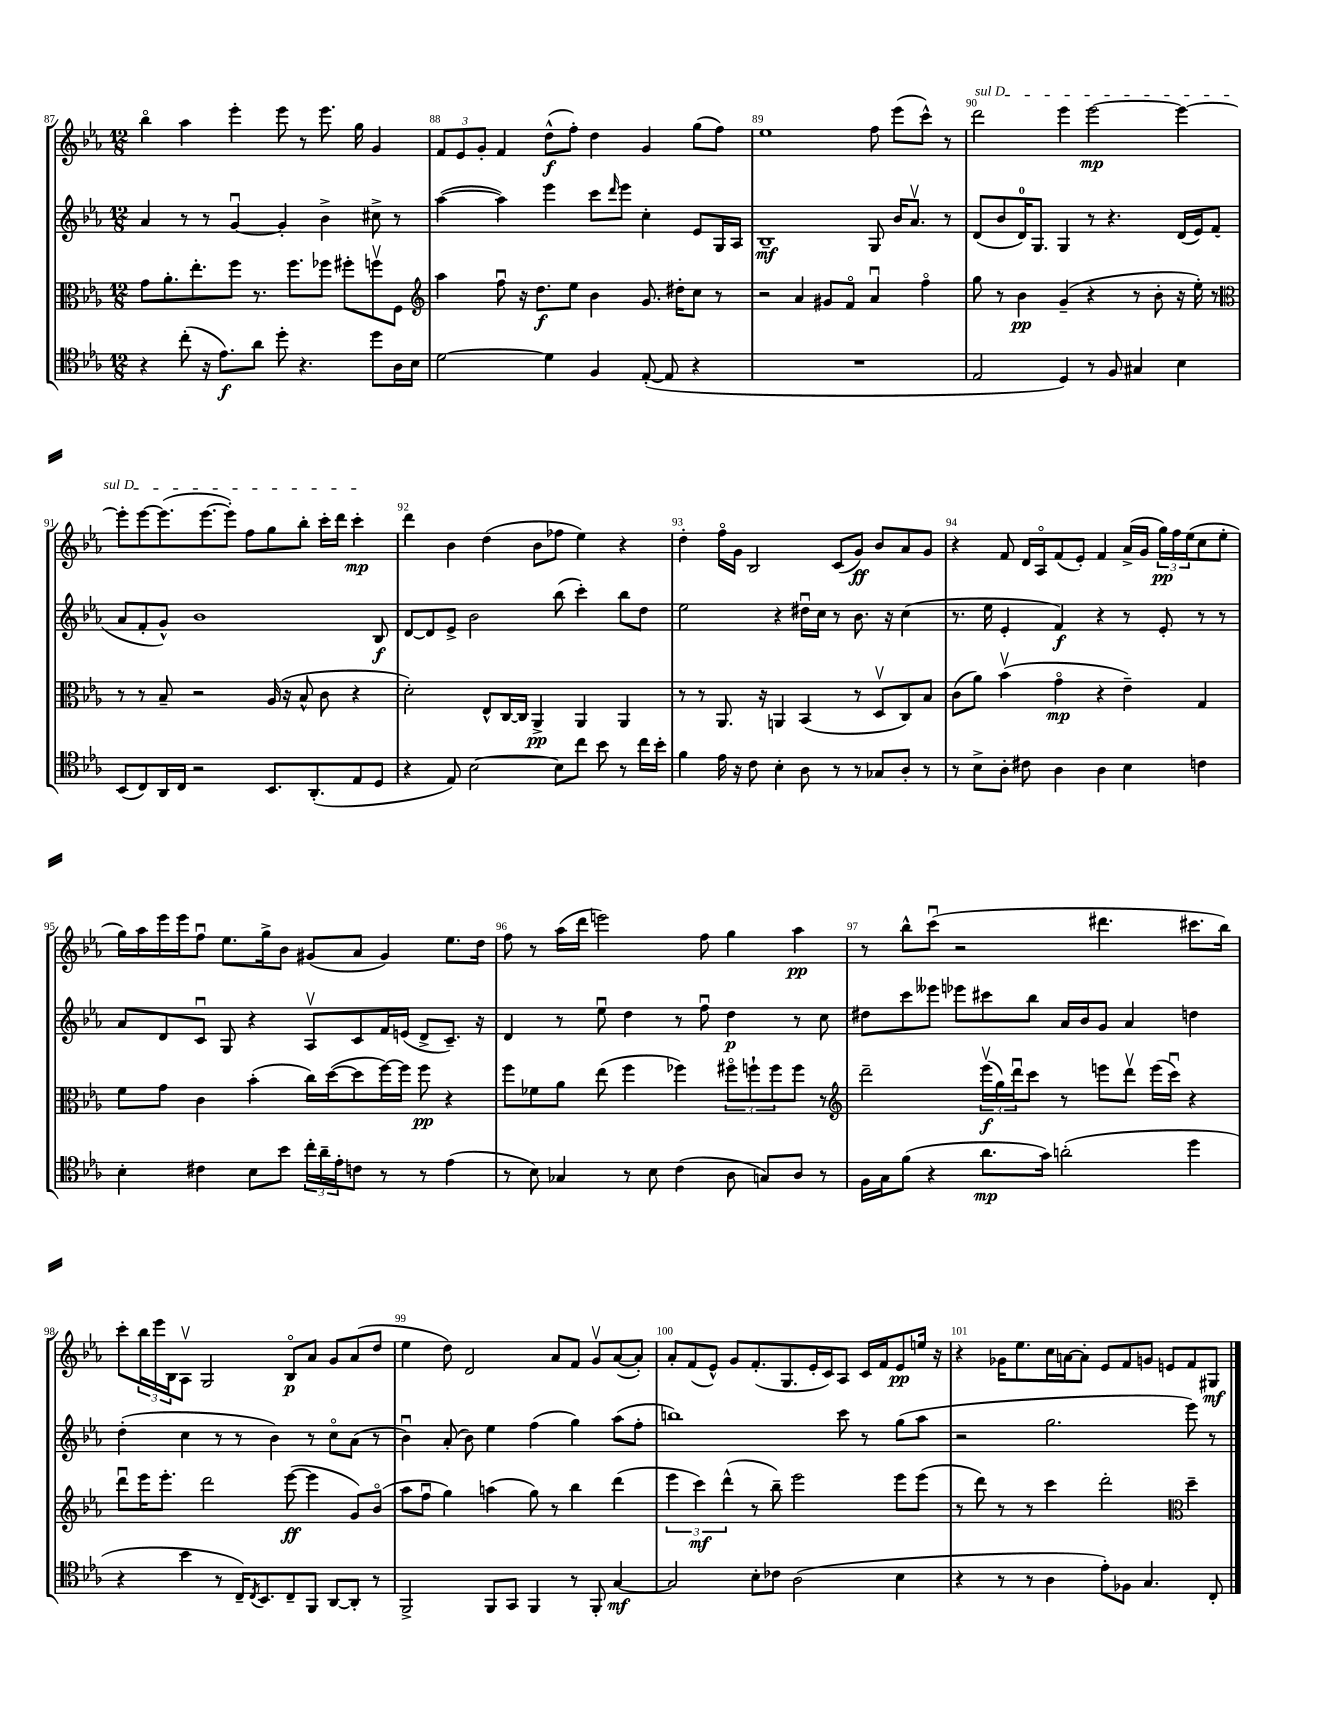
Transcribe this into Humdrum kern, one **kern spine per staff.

**kern	**kern	**kern	**kern
*staff4	*staff3	*staff2	*staff1
*clefC4	*clefC3	*clefG2	*clefG2
*k[b-e-a-]	*k[b-e-a-]	*k[b-e-a-]	*k[b-e-a-]
*M12/8	*M12/8	*M12/8	*M12/8
4r	8g	4a-	4bb-o
.	8.a-'	.	.
(8cc'	.	8r	4aa-
.	8.ee-'	.	.
16r	.	8r	.
8.e-)	.	.	.
.	8ff	[4gu	4eee-'
8a-	8.r	.	.
8dd'	.	4g']	8eee-
.	8.ff	.	.
4.r	.	.	8r
.	8ff-	4b-^	8.eee-
.	8ff#'	.	.
.	.	.	16gg
8dd	8ffv	8cc#^	4g
16A-	8F	8r	.
16B-	.	.	.
=	=	=	=
*	*clefG2	*	*
[2d	4aa-	([4aa-	12f
.	.	.	12e-
.	.	.	12g'
.	8ffu	4aa-])	4f
.	16r	.	.
.	8.dd	.	.
4d]	.	4eee-	(8dd^^
.	8ee-	.	8ff')
4F	4b-	8ccc	4dd
.	.	16qqddd	.
.	.	8eee-	.
([8E-'	8.g	4cc'	4g
8E-]	.	.	.
.	16dd#'	.	.
4r	8cc	8e-	(8gg
.	8r	16G	8ff)
.	.	16A-	.
=	=	=	=
1.r	2r	1B-~	1ee-
.	4a-	.	.
.	8g#	.	.
.	8fo	.	.
.	4a-u	8G	8ff
.	.	16b-	(8eee-
.	.	8.a-v	.
.	4ffo	.	8ccc^^)
.	.	8r	8r
=	=	=	=
2E-	8gg	(8d	2ddd
.	8r	8b-	.
.	4b-	16d)	.
.	.	8.G	.
4D)	(4g~	4G	4eee-
8r	4r	8r	[2eee-
8F	.	4.r	.
4G#	8r	.	.
.	8b-'	.	.
4B-	16r	(16d	4eee-_
.	16ee-')	16e-)	.
.	8r	(8f	.
=	=	=	=
*	*clefC3	*	*
(8BB-	8r	8a-	8eee-']
8C)	8r	8f'	[8eee-
16AA-	8B-~	8g^^)	(8.eee-]
16C	.	.	.
2r	2r	1b-	.
.	.	.	[8.eee-
.	.	.	8eee-'])
.	.	.	8ff
8.BB-	(16A-	.	8gg
.	16r	.	.
.	8B-^^	.	8bb-'
(8.AA-'	.	.	.
.	8c	.	16ccc'
.	.	.	16ddd
8E-	4r	.	4ccc'
8D	.	8B-	.
=	=	=	=
4r	2d')	[8d	4ddd
.	.	8d]	.
8E-)	.	8e-^	4b-
[2B-	.	2b-	.
.	8E-^^	.	(4dd
.	[16C	.	.
.	16C]	.	.
.	4AA-^	.	8b-
8B-]	.	(8bb-	8ff-
8cc	4AA-	4ccc')	4ee-)
8b-	.	.	.
8r	4AA-	8bb-	4r
16cc	.	8dd	.
16b-'	.	.	.
=	=	=	=
4f	8r	2ee-	4dd'
.	8r	.	.
16e-	8.AA-	.	16ffo
16r	.	.	16g
8c	.	.	2B-
.	16r	.	.
4B-'	4AA	4r	.
8A-	(4BB-	16dd#u	.
.	.	16cc	.
8r	.	8r	(8c
8r	8r	8.b-	8g)
8G-	8Dv	.	8b-
.	.	16r	.
8A-'	8C)	(4cc	8a-
8r	8B-	.	8g
=	=	=	=
8r	(8c	8.r	4r
8B-^	8a-)	.	.
.	.	16ee-	.
8A-'	(4b-v	4e-'	8f
8c#	.	.	16d
.	.	.	16A-o
4A-	4go	4f)	(8f
.	.	.	8e-')
4A-	4r	4r	4f
4B-	4e-~)	8r	(16a-^
.	.	.	16g
.	.	8e-'	24gg)
.	.	.	24ff
.	.	.	(24ee-
4c	4G	8r	8cc
.	.	8r	8ee-'
=	=	=	=
4B-'	8f	8a-	16gg)
.	.	.	16aa-
.	8g	8d	16eee-
.	.	.	16eee-
4c#	4c	8cu	8ffu
.	.	8G	8.ee-
8B-	(4b-'	4r	.
.	.	.	16gg^
8b-	.	.	8b-
24cc'	16cc)	8A-v	(8g#
24a-~	.	.	.
.	([16dd	.	.
24e-'	.	.	.
8c	8dd]	8c	8a-
8r	[16ff)	16f	4g#)
.	16ff]	(16e	.
8r	8ff	8d^	.
(4e-	4r	8.c~)	8.ee-
.	.	16r	16dd
=	=	=	=
8r	8ff	4d	8ff
8B-)	8f-	.	8r
4G-	8a-	8r	(16aa-
.	.	.	16ddd
.	(8ee-	8ee-u	2eee)
8r	4ff	4dd	.
8B-	.	.	.
(4c	4ff-)	8r	.
.	.	8ffu	8ff
8A-	12ff#o	4dd	4gg
.	12ff`	.	.
8G)	.	.	.
.	12ff	.	.
8A-	8ff	8r	4aa-
8r	8r	8cc	.
=	=	=	=
*	*clefG2	*	*
16F	2ddd~	8dd#	8r
16G	.	.	.
(8f	.	8ccc	8bb-^^
4r	.	8eee--	(8cccu
.	.	8eee-	2r
8.a-	(24eee-v	8ccc#	.
.	24gg)	.	.
.	24dddu	.	.
.	8ccc	8bb-	.
16g)	.	.	.
(2a'	8r	16a-	.
.	.	16b-	.
.	8eee	8g	4.ddd#
.	8dddv	4a-	.
.	(16eee	.	.
.	16cccu)	.	.
4dd	4r	4dd	8.ccc#
.	.	.	16bb-)
=	=	=	=
4r	8dddu	(4dd'	8ccc'
.	16eee-	.	24bb-
.	.	.	24eee-
.	8.eee-'	.	.
.	.	.	24B-
4b-	.	4cc	8A-v
.	2ddd	.	2G
8r	.	8r	.
16C~)	.	8r	.
8qC	.	.	.
8.BB-	.	.	.
.	.	4b-)	.
8C~	([8eee-	.	8B-o
8FF	4eee-]	8r	8a-
[8AA-	.	8cco	8g
8AA-']	8g)	(8a-	(8a-
8r	(8b-o	8r	8dd
=	=	=	=
2FF^	8aa-	4b-u)	4ee-
.	8ffu	.	.
.	4gg)	(8a-'	8dd)
.	.	8b-)	2d
8FF	(4aa	4ee-	.
8GG	.	.	.
4FF	8gg)	(4ff	.
.	8r	.	8a-
8r	4bb-	4gg)	8f
8FF'	.	.	8gv
[4G	(4ddd	(8aa-	([8a-
.	.	8ff'	8a-'])
=	=	=	=
2G]	6eee-	1bb)	8a-'
.	.	.	(8f
.	6ccc)	.	.
.	.	.	8e-^^)
.	(6ddd^^	.	.
.	.	.	8g
8B-'	8r	.	(8.f'
8c-	8bb-~)	.	.
.	.	.	8.G
(2A-	2eee-	.	.
.	.	.	16e-'
.	.	.	16c)
.	.	8ccc	8A-
.	.	8r	16c
.	.	.	16f
4B-	8eee-	(8gg	8e-
.	(8eee-	8aa-	16ee
.	.	.	16r
=	=	=	=
4r	8r	2r	4r
.	8ddd)	.	.
8r	8r	.	16g-
.	.	.	8.ee-
8r	8r	.	.
4A-	4ccc	2.gg	16cc
.	.	.	[16a
.	.	.	8a']
8e-')	2ddd'	.	8e-
8F-	.	.	8f
4.G	.	.	8g
.	.	.	8e
*	*clefC3	*	*
.	4dd~	8eee-)	8f
8C'	.	8r	8G#
==	==	==	==
*-	*-	*-	*-
